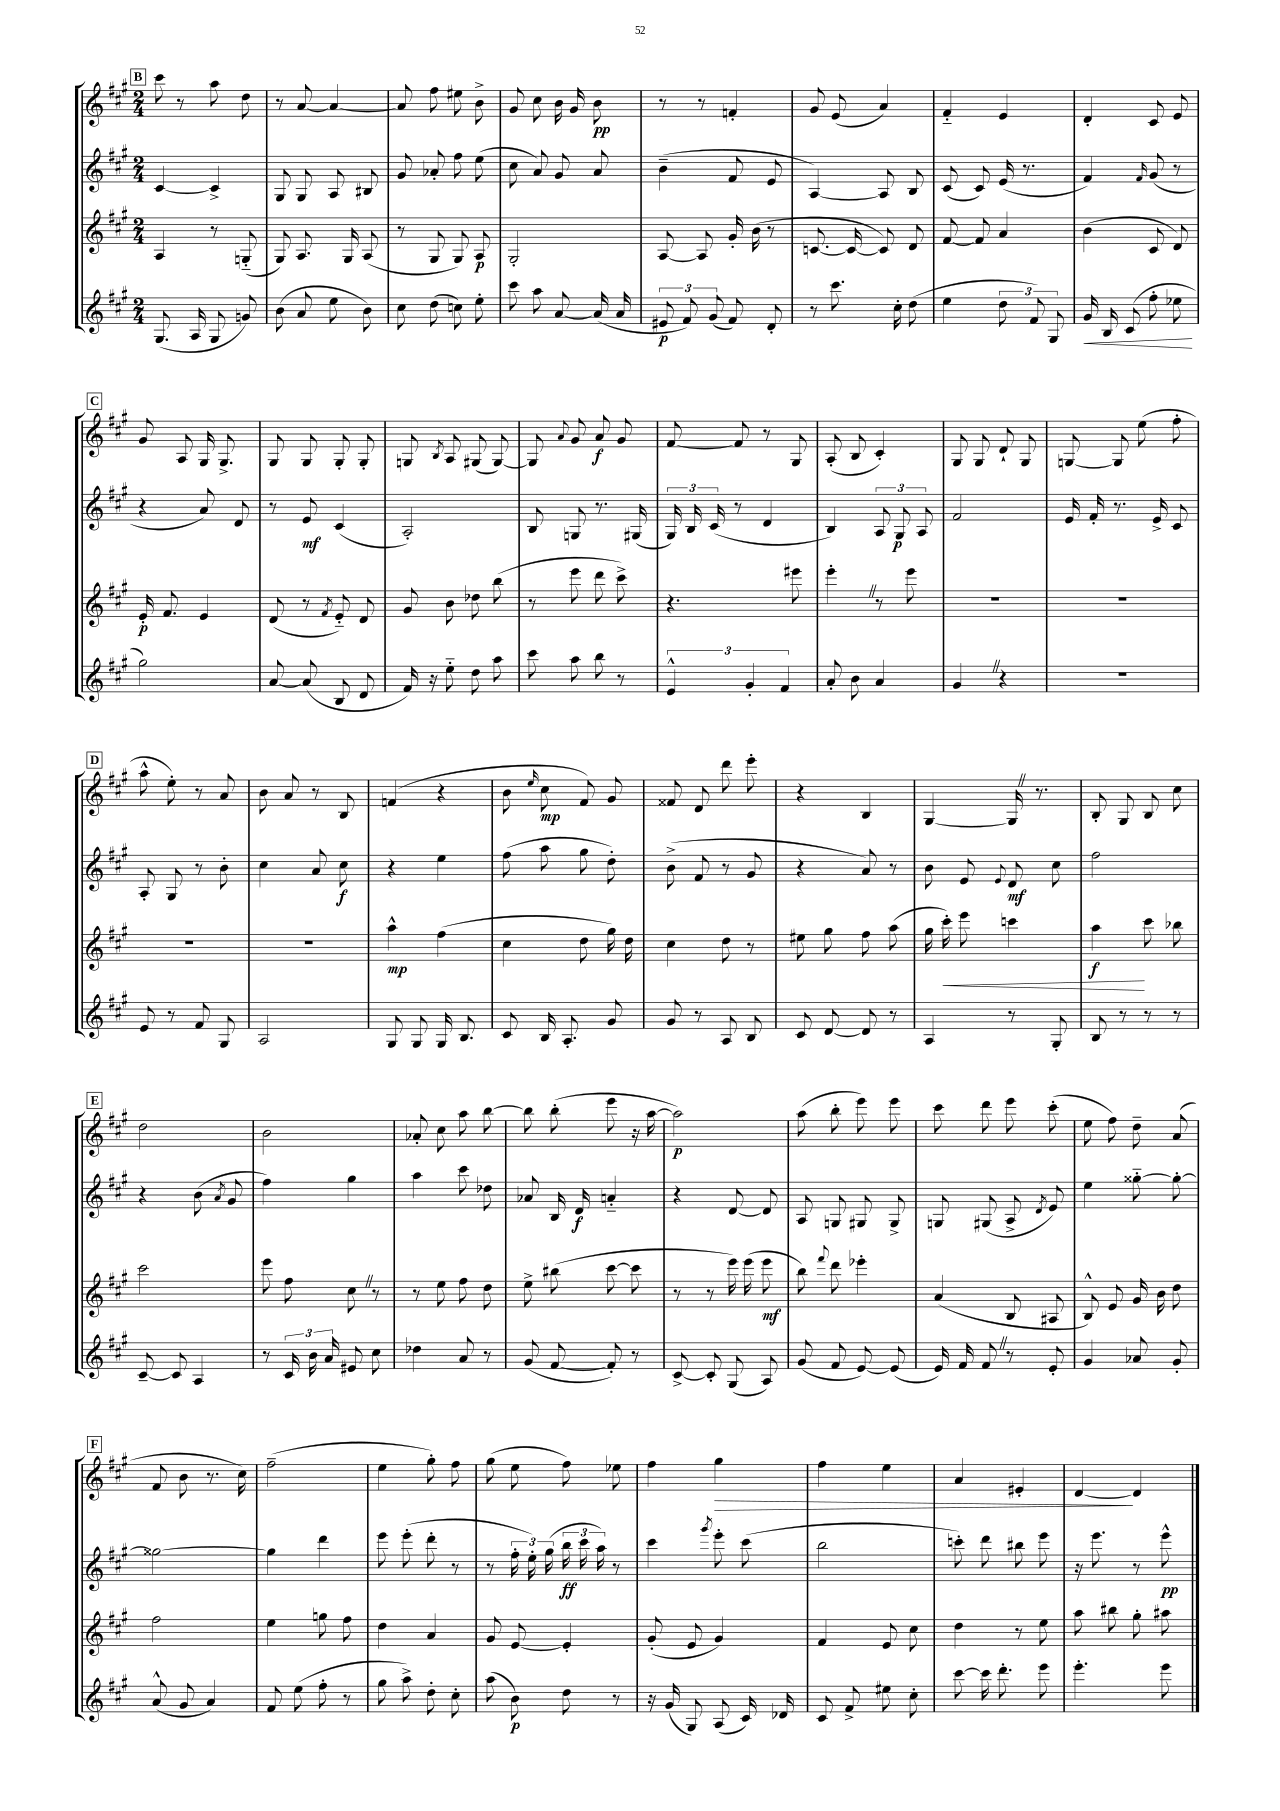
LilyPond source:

<<
\new StaffGroup <<
\new Staff = "s0" {
    \clef treble \key a \major \numericTimeSignature \time 2/4
    \autoBeamOff \mark \markup { \box "B" } cis'''8 r8 a''8 d''8 |
    r8 a'8~ a'4~ |
    a'8 fis''8 eis''8 b'8-> |
    gis'8 cis''8 b'16 gis'16 b'8\pp |
    r8 r8 f'4-. |
    gis'8 e'8( a'4) |
    fis'4-_ e'4 |
    d'4-. cis'8 e'8 |
    \mark \markup { \box "C" } gis'8 a8 gis16 gis8.-> |
    gis8 gis8 gis8-. gis8-. |
    g8 \acciaccatura { b8 } a8 gis8( gis8~) |
    gis8 \appoggiatura { a'8 } gis'8 a'8\f gis'8 |
    fis'8~ fis'8 r8 gis8 |
    a8-.( b8 cis'4-.) |
    gis8 gis8 d'8-! gis8 |
    g8~ g8 e''8( fis''8-. |
    \mark \markup { \box "D" } a''8-^ e''8-.) r8 a'8 |
    b'8 a'8 r8 b8 |
    f'4( r4 |
    b'8 \grace { e''16 } cis''8\mp fis'8) gis'8 |
    fisis'8 d'8 d'''8 e'''8-. |
    r4 b4 |
    gis4~ gis16 \once \override BreathingSign.text = \markup { \musicglyph "scripts.caesura.straight" } \breathe r8. |
    b8-. gis8 b8 cis''8 |
    \mark \markup { \box "E" } d''2 |
    b'2 |
    aes'8-. cis''8 a''8 b''8~ |
    b''8 b''8-.( e'''8 r16 a''16~ |
    a''2\p) |
    a''8( b''8-. e'''8) e'''8 |
    cis'''8 d'''8 e'''8 cis'''8-.( |
    e''8 fis''8) d''8-- a'8( |
    \mark \markup { \box "F" } fis'8 b'8 r8. cis''16) |
    fis''2--( |
    e''4 gis''8-.) fis''8 |
    gis''8( e''8 fis''8) ees''8 |
    fis''4 gis''4\> |
    fis''4 e''4 |
    a'4 eis'4-. |
    d'4~\! d'4 \bar "|." |
}
\new Staff = "s1" {
    \clef treble \key a \major \numericTimeSignature \time 2/4
    \autoBeamOff \mark \markup { \box "B" } cis'4~ cis'4-> |
    gis8 gis8 a8 bis8 |
    gis'8 aes'8-. fis''8 e''8( |
    cis''8 a'8) gis'8 a'8 |
    b'4--( fis'8 e'8 |
    a4~) a8 b8 |
    cis'8( cis'8) e'16( r8. |
    fis'4) \grace { fis'16 } gis'8( r8 |
    \mark \markup { \box "C" } r4 a'8) d'8 |
    r8 e'8\mf cis'4( |
    a2-.) |
    b8 g8 r8. gis16( |
    \tuplet 3/2 { gis16) b16 cis'16( } r8 d'4 |
    b4) \tuplet 3/2 { a8 gis8\p a8 } |
    fis'2 |
    e'16 fis'16-. r8. e'16-> cis'8 |
    \mark \markup { \box "D" } a8-. gis8 r8 b'8-. |
    cis''4 a'8 cis''8\f |
    r4 e''4 |
    fis''8( a''8 gis''8 d''8-.) |
    b'8->( fis'8 r8 gis'8 |
    r4 a'8) r8 |
    b'8 e'8 \appoggiatura { e'8 } d'8\mf cis''8 |
    fis''2 |
    \mark \markup { \box "E" } r4 b'8( \acciaccatura { a'8 } gis'8 |
    fis''4) gis''4 |
    a''4 cis'''8 des''8 |
    aes'8 b16 d'16\f a'4-_ |
    r4 d'8~ d'8 |
    a8 g8 gis8 gis8-> |
    g8 gis8( a8-> \acciaccatura { d'8 } e'8) |
    e''4 gisis''8~-_ gisis''8~-. |
    \mark \markup { \box "F" } gisis''2~ |
    gisis''4 d'''4 |
    e'''8 e'''8-.( d'''8-. r8 |
    r8 \tuplet 3/2 { fis''16-. e''16-.) gis''16( } \tuplet 3/2 { b''16\ff cis'''16 a''16) } r8 |
    cis'''4 \acciaccatura { gis'''8 } e'''8-. cis'''8( |
    b''2 |
    c'''8-.) d'''8 bis''8 e'''8 |
    r16 e'''8. r8 e'''8-^\pp \bar "|." |
}
\new Staff = "s2" {
    \clef treble \key a \major \numericTimeSignature \time 2/4
    \autoBeamOff \mark \markup { \box "B" } a4 r8 g8-_( |
    gis8) a8. gis16 a8( |
    r8 gis8 gis8) a8\p |
    gis2-. |
    a8~ a8 gis'16-. b'16( r8 |
    c'8.~ c'16~ c'8) d'8 |
    fis'8~ fis'8 a'4 |
    b'4( cis'8 d'8) |
    \mark \markup { \box "C" } e'16-.\p fis'8. e'4 |
    d'8( r8 \acciaccatura { fis'8 } e'8-_) d'8 |
    gis'8 b'8 des''8 b''8( |
    r8 e'''8 d'''8 cis'''8->) |
    r4. eis'''8 |
    e'''4-. \once \override BreathingSign.text = \markup { \musicglyph "scripts.caesura.straight" } \breathe r8 e'''8 |
    R2 |
    R2 |
    \mark \markup { \box "D" } R2 |
    R2 |
    a''4-^\mp fis''4( |
    cis''4 d''8 gis''16) d''16 |
    cis''4 d''8 r8 |
    eis''8 gis''8 fis''8 a''8( |
    gis''16 cis'''16-.\<) e'''8 c'''4 |
    a''4\f\! cis'''8 bes''8 |
    \mark \markup { \box "E" } cis'''2 |
    e'''8 fis''8 cis''8 \once \override BreathingSign.text = \markup { \musicglyph "scripts.caesura.straight" } \breathe r8 |
    r8 e''8 fis''8 d''8 |
    e''8-> bis''8( cis'''8~ cis'''8 |
    r8 r8 e'''16) e'''16( e'''8\mf |
    b''8) \appoggiatura { fis'''8 } d'''8 ees'''4-. |
    a'4( b8 ais8 |
    b8-^) e'8 gis'16 b'16 d''8 |
    \mark \markup { \box "F" } fis''2 |
    e''4 g''8 fis''8 |
    d''4 a'4 |
    gis'8 e'8~ e'4-. |
    gis'8-.( e'8 gis'4) |
    fis'4 e'8 cis''8 |
    d''4 r8 e''8 |
    a''8 bis''8 gis''8-. ais''8 \bar "|." |
}
\new Staff = "s3" {
    \clef treble \key a \major \numericTimeSignature \time 2/4
    \autoBeamOff \mark \markup { \box "B" } gis8.( a16 gis8 g'8) |
    b'8( a'8 e''8 b'8) |
    cis''8 d''8( c''8) e''8-. |
    cis'''8 a''8 a'8~ a'16( a'16 |
    \tuplet 3/2 { eis'8\p fis'8) gis'8( } fis'8) d'8-. |
    r8 cis'''8. cis''16-. d''8( |
    e''4 \tuplet 3/2 { d''8 fis'8) gis8 } |
    gis'16\< b16 cis'8( fis''8-. ees''8\! |
    \mark \markup { \box "C" } gis''2) |
    a'8~ a'8( b8 d'8 |
    fis'16) r16 e''8-_ d''8 a''8 |
    cis'''8 a''8 b''8 r8 |
    \tuplet 3/2 { e'4-^ gis'4-. fis'4 } |
    a'8-. b'8 a'4 |
    gis'4 \once \override BreathingSign.text = \markup { \musicglyph "scripts.caesura.straight" } \breathe r4 |
    r2 |
    \mark \markup { \box "D" } e'8 r8 fis'8 gis8 |
    a2 |
    gis8 gis8 gis16 b8. |
    cis'8 b16 a8.-. gis'8 |
    gis'8 r8 a8 b8 |
    cis'8 d'8~ d'8 r8 |
    a4 r8 gis8-. |
    b8 r8 r8 r8 |
    \mark \markup { \box "E" } cis'8~-- cis'8 a4 |
    r8 \tuplet 3/2 { cis'16 b'16 a'16 } eis'8 cis''8 |
    des''4 a'8 r8 |
    gis'8( fis'8~ fis'8-.) r8 |
    cis'8~-> cis'8-. gis8( a8) |
    gis'8( fis'8 e'8~) e'8( |
    e'16) fis'16 fis'8 \once \override BreathingSign.text = \markup { \musicglyph "scripts.caesura.straight" } \breathe r8 e'8-. |
    gis'4 aes'8 gis'8-. |
    \mark \markup { \box "F" } a'8-^( gis'8 a'4) |
    fis'8 e''8( fis''8-. r8 |
    gis''8 a''8->) d''8-. cis''8-. |
    a''8( b'8\p) d''8 r8 |
    r16 gis'16( gis8) a8( cis'16) des'16 |
    cis'8 fis'8-> eis''8 cis''8-. |
    cis'''8~ cis'''16 d'''8.-. e'''8 |
    e'''4.-. e'''8 \bar "|." |
}
>>
>>
